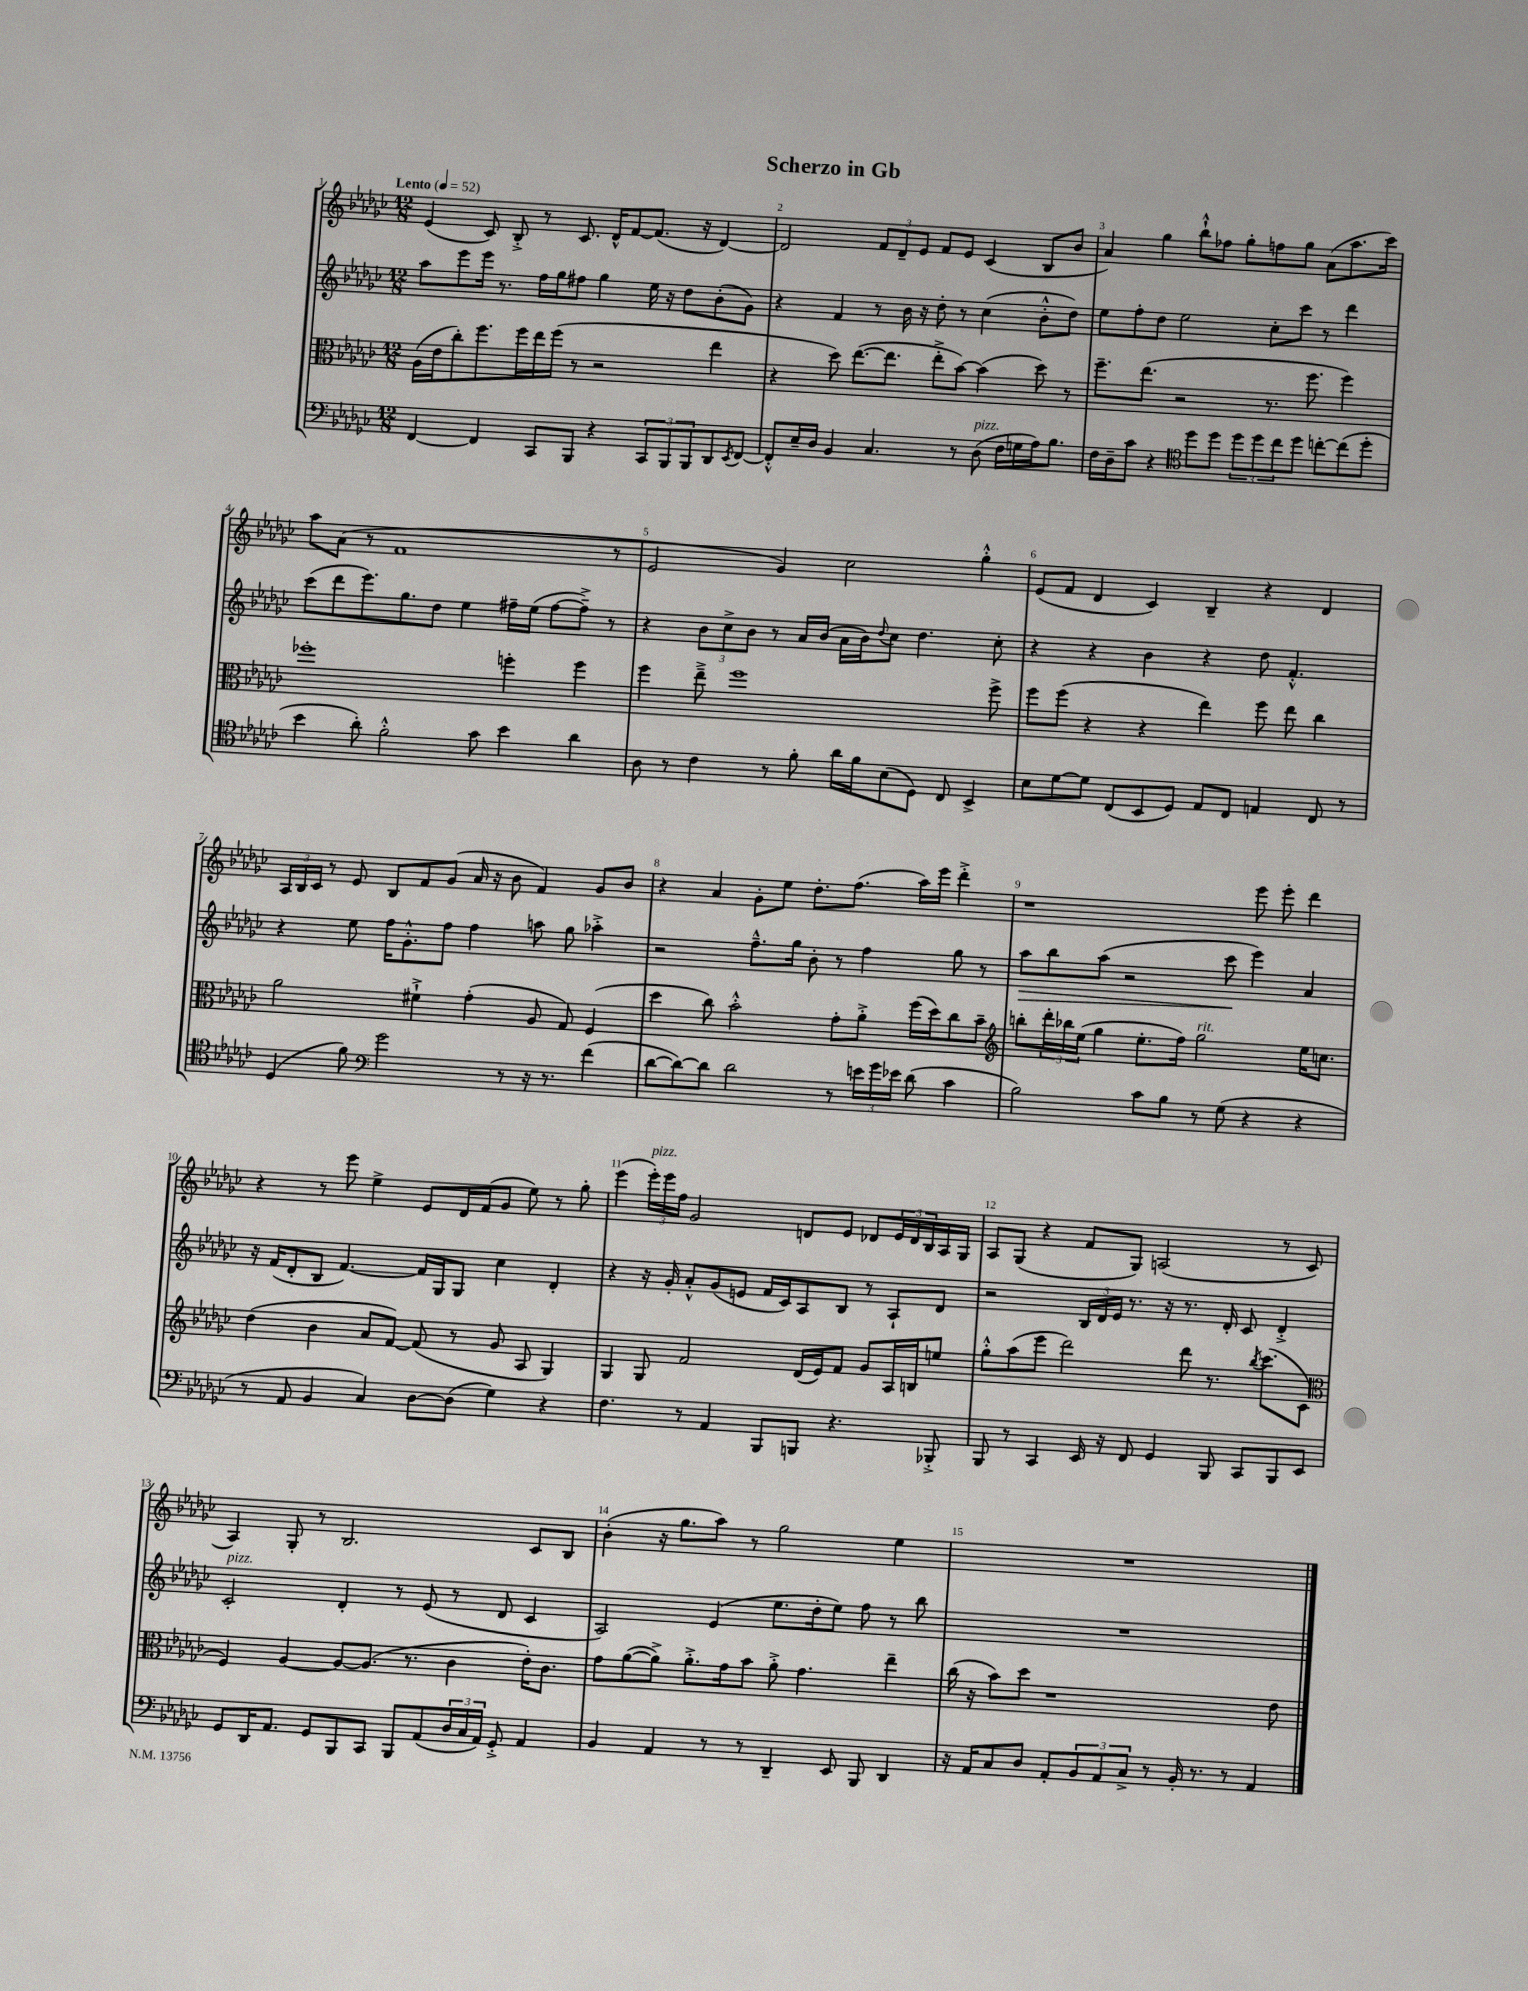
\header { title = "Scherzo in Gb" }
<<
\new StaffGroup <<
\new Staff = "s0" {
    \clef treble \key ges \major \numericTimeSignature \time 12/8 \tempo "Lento" 4 = 52
    ees'4( ces'8) bes8-.-> r8 ces'8. des'16-^ f'8~ f'8.( r16 des'4~) |
    des'2 \tuplet 3/2 { f'8 des'8-- ees'8 } f'8 ees'8 ces'4( bes8 bes'8 |
    aes'4) ges''4 bes''8-!-^ fes''8 ges''8-. f''8 ges''8 aes'8( aes''8. ces'''16) |
    aes''8 aes'8( r8 f'1 r8 |
    ees'2 ges'4) ces''2 ges''4-.-^ |
    ees'8( f'8 des'4 ces'4) bes4-- r4 des'4 |
    \tuplet 3/2 { aes16 bes16 ces'16 } r8 ees'8 bes8 f'8 ges'8( aes'16 r16 bes'8 f'4) ges'8 bes'8 |
    r4 aes'4 ges'8-. ees''8 des''8.-. f''8.( aes''16) ees'''16 des'''4-.-> |
    r1 ees'''8 ees'''8-. des'''4 |
    r4 r8 ees'''8 ees''4-> ees'8 des'16 f'16( ges'8 ees''8) r8 ges''8-. |
    ees'''4( \tuplet 3/2 { ees'''16-.^\markup { \italic "pizz." }) ees'''16 f''16 } ges'2 d'8 ees'8 des'8 \tuplet 3/2 { ees'16 des'16 bes16 } aes16 ges16 |
    aes8 ges8( r4 f'8 ges8) a2( r8 ces'8 |
    aes4) ges8-. r8 bes2. ces'8 bes8 |
    bes'4-.( r16 ges''8. aes''8) r8 ges''2 ees''4 |
    R1. \bar "|." |
}
\new Staff = "s1" {
    \clef treble \key ges \major \numericTimeSignature \time 12/8
    aes''8 ees'''8 ees'''16 r8. f''16 ges''16 fis''8 ges''4 ees''16 r16 des''8 bes'8-.( ges'8) |
    r4 f'4 r8 bes'16 r16 des''8-. r8 ces''4( bes'8-.-^ des''8) |
    ees''8 f''8-. des''8 ees''2 ces''8-. ces'''8 r8 des'''4 |
    ces'''8( des'''8 ees'''8.) ges''8. des''8 ees''4 fis''16-- ees''16( fis''8~ fis''8--->) r8 |
    r4 \tuplet 3/2 { bes'8 ces''8-> bes'8 } r8 aes'16 bes'16( aes'16 bes'16) \appoggiatura { des''8 } ces''8 des''4. ces''8-. |
    r4 r4 bes'4 r4 des''8 f'4.-.-^ |
    r4 ees''8 f''16 ges'8.-.-^ f''8 f''4 a''8 ges''8 aes''4-.-> |
    r2 f''8.---^ ges''16 bes'8-. r8 f''4 ges''8 r8 |
    aes''8\> bes''8 aes''8( r2 ces'''8\! ees'''4) aes'4 |
    r16 f'16( des'8-. bes8 f'4.~) f'16 ges16 ges8 ces''4 des'4-. |
    r4 r16 ges'16-. aes'8-.-^ ges'8( e'8 f'16 ces'16) aes8 bes8 r8 aes8-! des'8 |
    r2 \tuplet 3/2 { bes16 des'16 ees'16 } r8. r16 r8. des'16-. ces'8 des'4-.-> |
    ces'2-.^\markup { \italic "pizz." } des'4-. r8 ees'8( r8 des'8 ces'4 |
    aes2) ees'4( ees''8. des''16-. ees''8) f''8 r8 bes''8 |
    R1. \bar "|." |
}
\new Staff = "s2" {
    \clef alto \key ges \major \numericTimeSignature \time 12/8
    aes16( ees'16 ces''8-.) f''8. f''16 ees''16 f''16( r8 r2 ees''4 |
    r4 des''8) ees''8.~( ees''8. ees''8-.-> bes'8~) bes'4( des''8) r8 |
    f''8.-- ees''8.( r2 r8. f''8. f''4) |
    fes''1-. f''4-. f''4 |
    f''4 ees''8---> f''1 f''8-> |
    f''8 f''8( r4 r4 ees''4) f''8 ees''8 ces''4 |
    aes'2 fis'4-!-> ges'4-.( aes8 ges8) f4( |
    des''4 ces''8) bes'2-.-^ ges'8-. aes'8-.-> f''16( des''16) ces''8 bes'8-- |
    \clef treble b''8-. \tuplet 3/2 { des'''16-. bes''16 ees''16( } ges''4 ees''8.-. f''16) ges''2^\markup { \italic "rit." } ees''16 c''8. |
    des''4( bes'4 aes'8 f'8~) f'8( r8 ges'8 aes8 ges4) |
    ges4 ges8 f'2 des'16( ees'16) f'8 ges'8 aes16 b16 e''8 |
    ges''8-.-^ aes''8( ees'''8 des'''2) des'''8 r8. \acciaccatura { bes''8 } ces'''8.( ces'8 |
    \clef alto f4) aes4~ aes8~ aes8.( r8. ces'4 ees'16-.) ces'8. |
    ges'8 aes'8~( aes'8->) aes'8.-.-> ges'16 bes'8 aes'8-.-> ges'4. ees''4-- |
    ces''16( r16 bes'8) des''8 r1 ees'8 \bar "|." |
}
\new Staff = "s3" {
    \clef bass \key ges \major \numericTimeSignature \time 12/8
    f,4~ f,4 ces,8 bes,,8 r4 \tuplet 3/2 { ces,8 bes,,8 bes,,8 } des,8 \acciaccatura { ees,8 } f,8~ |
    f,8-.-^ ees16-- des16 bes,4 ces4. r8 des8^\markup { \italic "pizz." }( f16 g16 aes16) bes8. |
    f16 des16-- ces'8 r4 \clef tenor des''8 des''8 \tuplet 3/2 { des''8 des''8 ces''8 } des''8 c''8~-. c''8( des''8-. |
    bes'4 aes'8-.) f'2-.-^ ges'8 bes'4 aes'4 |
    aes8 r8 ces'4 r8 f'8-. aes'16 f'16 bes8( des8) ces8 bes,4-> |
    bes8 des'8~ des'8 ces8( bes,8 des8) ees8 ces8 e4 ces8 r8 |
    des4( f'8) \clef bass ges'2 r8 r16 r8. f'4( |
    des'8~ des'8~) des'8 des'2 r8 \tuplet 3/2 { e'16 ges'16 ees'16 } des'8( ces'4 |
    bes2) ces'8 bes8 r8 ges8( r4 r4 |
    r8 aes,8 bes,4 ces4) des8~ des8( ges4) r4 |
    f4. r8 aes,4 bes,,8 b,,8 r4. bes,,8-.-> |
    bes,,8 r8 ces,4 ees,16 r16 f,8 ges,4 bes,,8 ces,8 bes,,8 ees,8 |
    ges,8 des,16 aes,8. ges,8 bes,,8 ces,8 bes,,8 aes,8( \tuplet 3/2 { des16 ces16 aes,16) } ges,8-.-> aes,4 |
    bes,4 aes,4 r8 r8 des,4-- ees,8 bes,,8 des,4 |
    r16 aes,16 ces8 des8 aes,8-. \tuplet 3/2 { bes,8 aes,8 ces8-> } r8 bes,16-. r8. r8 aes,4 \bar "|." |
}
>>
>>
\layout { \context { \Score \override BarNumber.break-visibility = ##(#f #t #t) barNumberVisibility = #all-bar-numbers-visible } }
